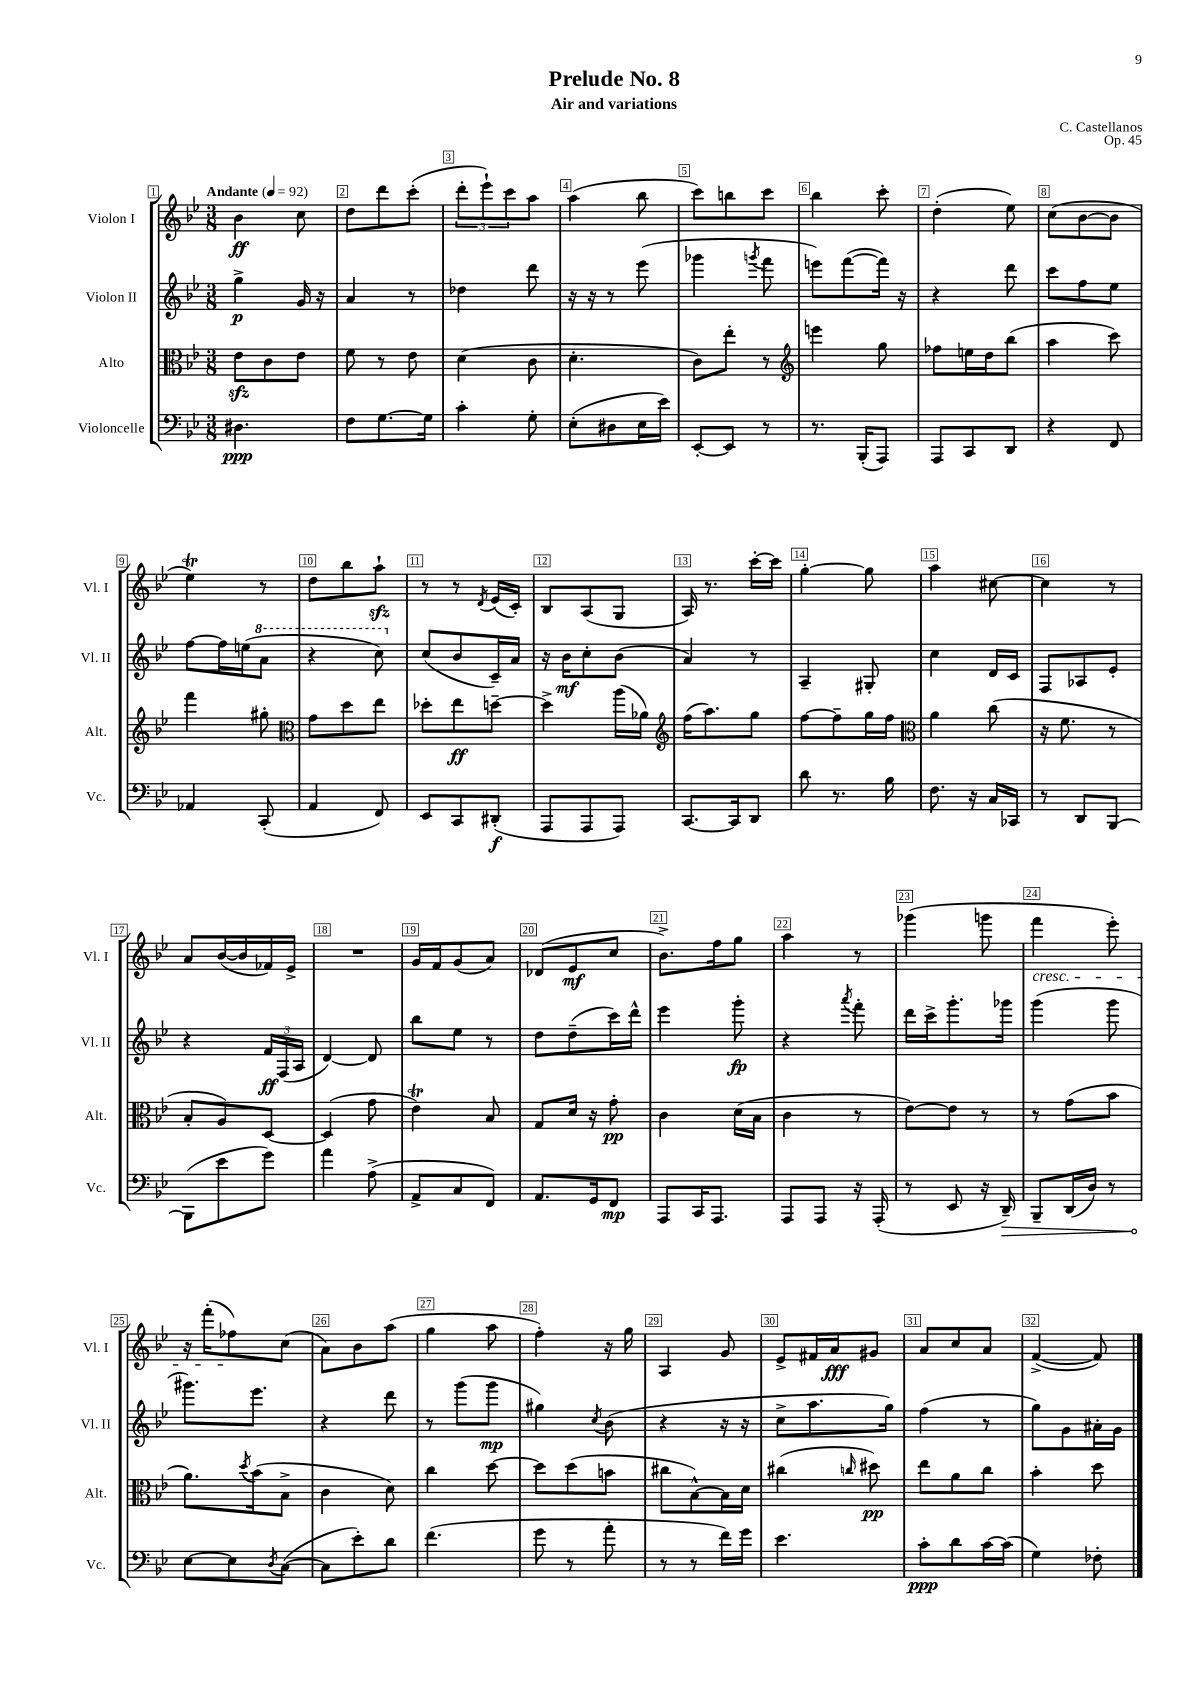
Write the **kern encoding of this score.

**kern	**kern	**kern	**kern
*staff4	*staff3	*staff2	*staff1
*clefF4	*clefC3	*clefG2	*clefG2
*k[b-e-]	*k[b-e-]	*k[b-e-]	*k[b-e-]
*M3/8	*M3/8	*M3/8	*M3/8
*MM92	*MM92	*MM92	*MM92
4.D#	8e-	4gg^	4b-
.	8c	.	.
.	8e-	16g	8cc
.	.	16r	.
=	=	=	=
8F	8f	4a	8dd
[8.G	8r	.	8ddd
.	8e-	8r	(8ccc'
16G]	.	.	.
=	=	=	=
4c'	(4d	4dd-	12ddd'
.	.	.	12eee-`)
.	.	.	12ccc
8G'	8c	8ddd	8aa
=	=	=	=
(8E-'	4.d'	16r	(4aa
.	.	16r	.
8D#	.	8r	.
16E-	.	(8eee-	8bb-
16e-)	.	.	.
=	=	=	=
[8EE-'	8c)	4ggg-	8ccc)
8EE-]	8ee-'	.	8bb
.	.	8qggg	.
8r	8r	8fff	8ccc
=	=	=	=
*	*clefG2	*	*
8.r	4eee	8eee)	4bb-
.	.	([8fff	.
(16BBB-'	.	.	.
8AAA)	8gg	16fff])	8ccc'
.	.	16r	.
=	=	=	=
8AAA	8ff-	4r	(4dd'
8CC	16ee	.	.
.	16dd	.	.
8DD	(8bb-	8ddd	8ee-)
=	=	=	=
4r	4aa	8ccc	(8cc
.	.	8ff	[8b-
8FF	8ccc)	8ee-	8b-]
=	=	=	=
4AA-	4fff	[8ff	4ee-)
.	.	16ff]	.
.	.	(16ee	.
(8CC'	8gg#'	8aa	8r
=	=	=	=
*	*clefC3	*	*
4AA	8g	4r	8dd
.	8dd	.	8bb-
8FF)	8ee-	8ccc)	8aa`
=	=	=	=
8EE-	8dd-'	(8cc	8r
8CC	8ee-	8b-	8r
.	.	.	8qd
(8DD#'	[8dd~	16c~)	(16e-
.	.	16a	16c')
=	=	=	=
8AAA	4dd^]	16r	8B-
.	.	16b-	.
8AAA	.	8cc'	(8A
8AAA)	(16aa	(8b-	8G
.	16a-)	.	.
=	=	=	=
*	*clefG2	*	*
[8.CC	(16ff	4a)	16A)
.	8.aa)	.	8.r
16CC]	.	.	.
8DD	8gg	8r	[16ccc'
.	.	.	16ccc]
=	=	=	=
8d	[8ff	4A~	[4gg'
8.r	8ff~]	.	.
.	16gg	8G#'	8gg]
16B-	16ff	.	.
=	=	=	=
*	*clefC3	*	*
8.F	4a	4cc	4aa
16r	.	.	.
16C	(8cc	16d	[8cc#
16CC-	.	16c	.
=	=	=	=
8r	16r	8F	4cc#]
.	8.f	.	.
8DD	.	8A-	.
[8BBB-	8r	8e-'	8r
=	=	=	=
(8BBB-]	8B-'	4r	8a
8e-	8A)	.	([16b-
.	.	.	16b-]
8g)	[8D	24f	16f-)
.	.	(24F	.
.	.	.	16e-^
.	.	24A	.
=	=	=	=
4a	(4D]	[4d)	4.r
(8A^	8g	8d]	.
=	=	=	=
8AA^	4e-)	8bb-	16g
.	.	.	16f
8C	.	8ee-	(8g
8FF)	8B-	8r	8a)
=	=	=	=
8.AA	8G	8dd	(8d-
.	16d	(8dd~	8e-
16GG	16r	.	.
8FF	8g'	16ccc)	8cc
.	.	16ddd^^	.
=	=	=	=
8AAA	4c	4eee-	8.b-^)
16CC	.	.	.
8.AAA	.	.	16ff
.	(16d	8ggg'	8gg
.	16B-	.	.
=	=	=	=
8AAA	4c	4r	4aa
8AAA	.	.	.
.	.	8qaaa	.
16r	8r	8fff'	8r
(16AAA'	.	.	.
=	=	=	=
8r	[8e-)	16ddd	(4ggg-
.	.	16ccc^	.
8EE-	8e-]	8.ggg'	.
16r	8r	.	8ggg
16DD~)	.	16ggg-	.
=	=	=	=
8BBB-~	8r	(4ggg	4fff
(16DD	(8g	.	.
16D)	.	.	.
8r	8b-	8ggg	8eee-')
=	=	=	=
[8E-	8.a)	8.ggg#)	16r
.	.	.	(16fff'
8E-]	.	.	8ff-)
.	8qdd	.	.
.	(16b-	8.eee-	.
8qD	.	.	.
([8C	8B-^	.	(8cc
=	=	=	=
8C]	4c	4r	8a)
8e-')	.	.	8b-
8d	8d)	8ddd	(8aa
=	=	=	=
(4.f	4cc	8r	4gg
.	.	(8ggg	.
.	[8dd	8ggg	8aa
=	=	=	=
8g	8dd]	4gg#)	4ff')
8r	(8dd	.	.
.	.	8qcc	.
8a'	8b	(8b-	16r
.	.	.	16gg
=	=	=	=
8r	8cc#	4r	4A
8r	[8B-^^)	.	.
16f)	16B-]	16r	8g
16g	16d	16r	.
=	=	=	=
4.e-	(4cc#	8cc^	8e-^
.	.	8.aa	16f#
.	.	.	16a
.	16qqcc	.	.
.	8dd#)	.	8g#
.	.	16gg)	.
=	=	=	=
8c'	8ee-	(4ff	8a
8d	8a	.	8cc
[16c	8cc	8r	8a
(16c]	.	.	.
=	=	=	=
4G)	4b-'	8gg)	([4f^
.	.	8g	.
8F-'	8dd	16a#'	8f])
.	.	16g	.
==	==	==	==
*-	*-	*-	*-
